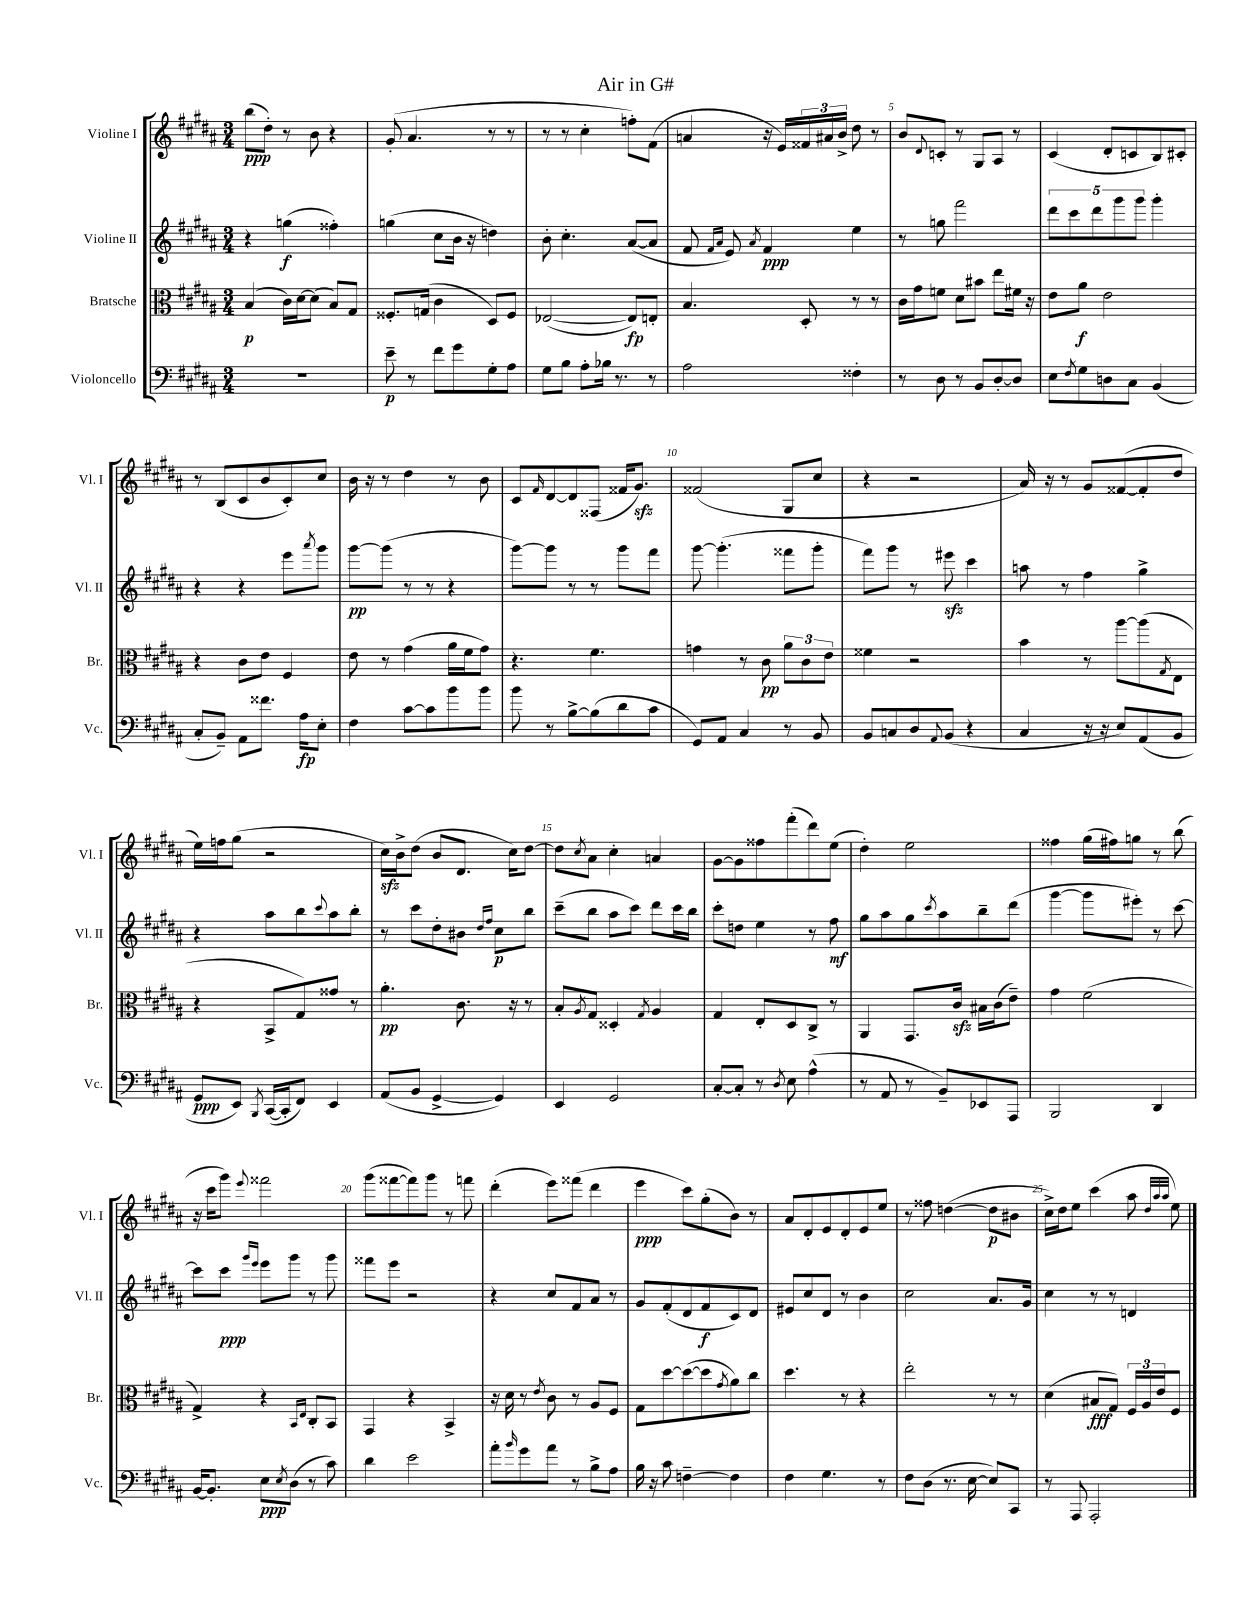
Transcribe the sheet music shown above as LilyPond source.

\header { title = "Air in G#" }
<<
\new StaffGroup <<
\new Staff = "s0" \with { instrumentName = "Violine I" shortInstrumentName = "Vl. I" } {
    \clef treble \key b \major \numericTimeSignature \time 3/4
    b''8\ppp( dis''8-.) r8 b'8 r4 |
    gis'8-.( ais'4. r8 r8 |
    r8 r8 cis''4-. f''8-.) fis'8( |
    a'4 r16 e'16) \tuplet 3/2 { fisis'16 ais'16 b'16-> } dis''8 r8 |
    b'8 \appoggiatura { dis'8 } c'8-. r8 gis8 ais8 r8 |
    cis'4( dis'8-. c'8 b8) cis'8-. |
    r8 b8( cis'8 b'8 cis'8-.) cis''8 |
    b'16 r16 r8 dis''4 r8 b'8 |
    cis'8 \grace { fis'16 } dis'8~ dis'8 fisis8( fisis'16 gis'8.\sfz) |
    fisis'2( gis8 cis''8 |
    r4 r2 |
    ais'16) r16 r8 gis'8 fisis'8~( fisis'8-. dis''8 |
    e''16) f''16 gis''8( r2 |
    cis''16\sfz) b'16-> dis''8( b'8 dis'8. cis''16) dis''8~ |
    dis''8 \acciaccatura { cis''8 } ais'8 cis''4-. a'4 |
    gis'8~ gis'8 fisis''8 fis'''8-.( dis'''8) e''8( |
    dis''4-.) e''2 |
    fisis''4 gis''16( fis''16) g''8 r8 b''8( |
    r16 cis'''16 gis'''8) \appoggiatura { e'''8 } fisis'''2 |
    gis'''8( fisis'''8~ fisis'''8) gis'''8 r8 f'''8 |
    dis'''4-.( e'''8) fisis'''8( dis'''4 |
    e'''4\ppp cis'''8) gis''8-.( b'8) r8 |
    ais'8 dis'8-. e'8 dis'8-. e'8 e''8 |
    r8 fisis''8 d''4~( d''8\p bis'8 |
    cis''16->) dis''16 e''8 cis'''4( ais''8 \grace { dis''32 ais''32 ais''32 } e''8) \bar "|." |
}
\new Staff = "s1" \with { instrumentName = "Violine II" shortInstrumentName = "Vl. II" } {
    \clef treble \key b \major \numericTimeSignature \time 3/4
    r4 g''4\f( fisis''4-.) |
    g''4( cis''8 b'16 r16 d''4) |
    b'8-. cis''4.-. ais'8~( ais'8 |
    fis'8 \grace { fis'16 ais'16 } e'8) \acciaccatura { ais'8 } fis'4\ppp e''4 |
    r8 g''8 fis'''2 |
    \tuplet 5/4 { dis'''8 cis'''8 dis'''8 gis'''8 gis'''8 } gis'''4-. |
    r4 r4 e'''8 \acciaccatura { ais'''8 } gis'''8 |
    gis'''8~\pp gis'''8( r8 r8 r4 |
    gis'''8~) gis'''8 r8 r8 gis'''8 fis'''8 |
    gis'''8~ gis'''4.-.( fisis'''8 gis'''8-. |
    fis'''8) gis'''8 r8 eis'''8\sfz cis'''4 |
    a''8 r8 fis''4 gis''4-> |
    r4 ais''8 b''8 \appoggiatura { cis'''8 } ais''8 b''8-. |
    r8 cis'''8 dis''8-. bis'8 \grace { dis''16 fis''16 } cis''8\p b''8 |
    cis'''8--( b''8 ais''8 cis'''8) dis'''8 cis'''16 b''16 |
    cis'''8-. d''8 e''4 r8 fis''8\mf |
    gis''8 ais''8 gis''8 \acciaccatura { cis'''8 } ais''8 b''8-- dis'''8( |
    gis'''4~ gis'''8 eis'''8-.) r8 cis'''8~ |
    cis'''8 cis'''8\ppp \grace { gis'''16 e'''16 } e'''8 gis'''8 r8 gis'''8 |
    fisis'''8 e'''8 r2 |
    r4 cis''8 fis'8 ais'8 r8 |
    gis'8 fis'8-.( dis'8 fis'8\f cis'8) dis'8 |
    eis'8 cis''8 dis'8 r8 b'4 |
    cis''2 ais'8. gis'16 |
    cis''4 r8 r8 d'4 \bar "|." |
}
\new Staff = "s2" \with { instrumentName = "Bratsche" shortInstrumentName = "Br." } {
    \clef alto \key b \major \numericTimeSignature \time 3/4
    b4\p( cis'16) dis'16~ dis'8( b8) gis8 |
    fisis8.-. g16( cis'4 dis8) fisis8 |
    ees2~( ees8\fp) e8-. |
    b4. dis8-. r8 r8 |
    cis'16 gis'16 f'8 dis'8 bis'8 e''8 fis'16 r16 |
    e'8 ais'8\f e'2 |
    r4 cis'8 e'8 fis4 |
    e'8 r8 gis'4( ais'16 fis'16 gis'8) |
    r4. fis'4. |
    g'4 r8 cis'8\pp \tuplet 3/2 { ais'8 cis'8 e'8 } |
    fisis'4 r2 |
    b'4 r8 ais''8~ ais''8( \acciaccatura { gis8 } e8 |
    r4 b,8-> gis8) gisis'8 r8 |
    ais'4.-.\pp cis'8. r16 r8 |
    b8-. \acciaccatura { ais8 } gis8 disis4-. \acciaccatura { gis8 } ais4 |
    gis4 e8-. dis8 cis8-> r8 |
    ais,4 gis,8. cis'16\sfz bis16 cis'16( e'8--) |
    gis'4 fis'2( |
    gis4->) r4 \grace { b,16 e16 } cis8-. b,8 |
    gis,4 r4 b,4-> |
    r16 dis'16 r8 \acciaccatura { e'8 } cis'8 r8 ais8 fis8 |
    gis8 dis''8~ dis''8~( dis''8 \acciaccatura { gis'8 } ais'8) cis''8 |
    dis''4. r8 r4 |
    e''2-. r8 r8 |
    dis'4( bis8\fff gis8) \tuplet 3/2 { fis16 ais16 e'16 } fis8 \bar "|." |
}
\new Staff = "s3" \with { instrumentName = "Violoncello" shortInstrumentName = "Vc." } {
    \clef bass \key b \major \numericTimeSignature \time 3/4
    R2. |
    e'8--\p r8 fis'8 gis'8 gis8-. ais8 |
    gis8 b8 ais8-. bes16 r8. r8 |
    ais2 fisis4-. |
    r8 dis8 r8 b,8 dis8~-. dis8 |
    e8 \acciaccatura { fis8 } gis8 d8 cis8 b,4( |
    cis8-. b,8--) ais,8 fisis'8. ais16\fp e8-. |
    fis4 cis'8~ cis'8 b'8 b'8 |
    b'8 r8 b8~-> b8( dis'8 cis'8 |
    gis,8) ais,8 cis4 r8 b,8 |
    b,8 c8 dis8 \appoggiatura { ais,8 } b,8( r4 |
    cis4 r16 r16 e8) ais,8( b,8 |
    gis,8\ppp e,8) \acciaccatura { b,,8 } cis,16~( cis,16-. fis,8) e,4 |
    ais,8( b,8 gis,4~-> gis,4) |
    e,4 gis,2 |
    cis8~-. cis8-. r8 \acciaccatura { dis8 } e8 ais4-^( |
    r8 ais,8 r8 b,8--) ees,8 ais,,8 |
    b,,2 dis,4 |
    b,16~ b,8.-. e8\ppp \acciaccatura { e8 } dis8( r8 cis'8) |
    dis'4 e'2 |
    ais'8-. \grace { b'16 } gis'8 ais'8 r8 b8-> ais8 |
    b16 r16 cis'8 f4~-- f4 |
    fis4 gis4. r8 |
    fis8 dis8( r8. e16~ e8) cis,8 |
    r8 ais,,8 ais,,2-. \bar "|." |
}
>>
>>
\layout { \context { \Score \override BarNumber.break-visibility = ##(#f #t #t) barNumberVisibility = #(every-nth-bar-number-visible 5) } }
